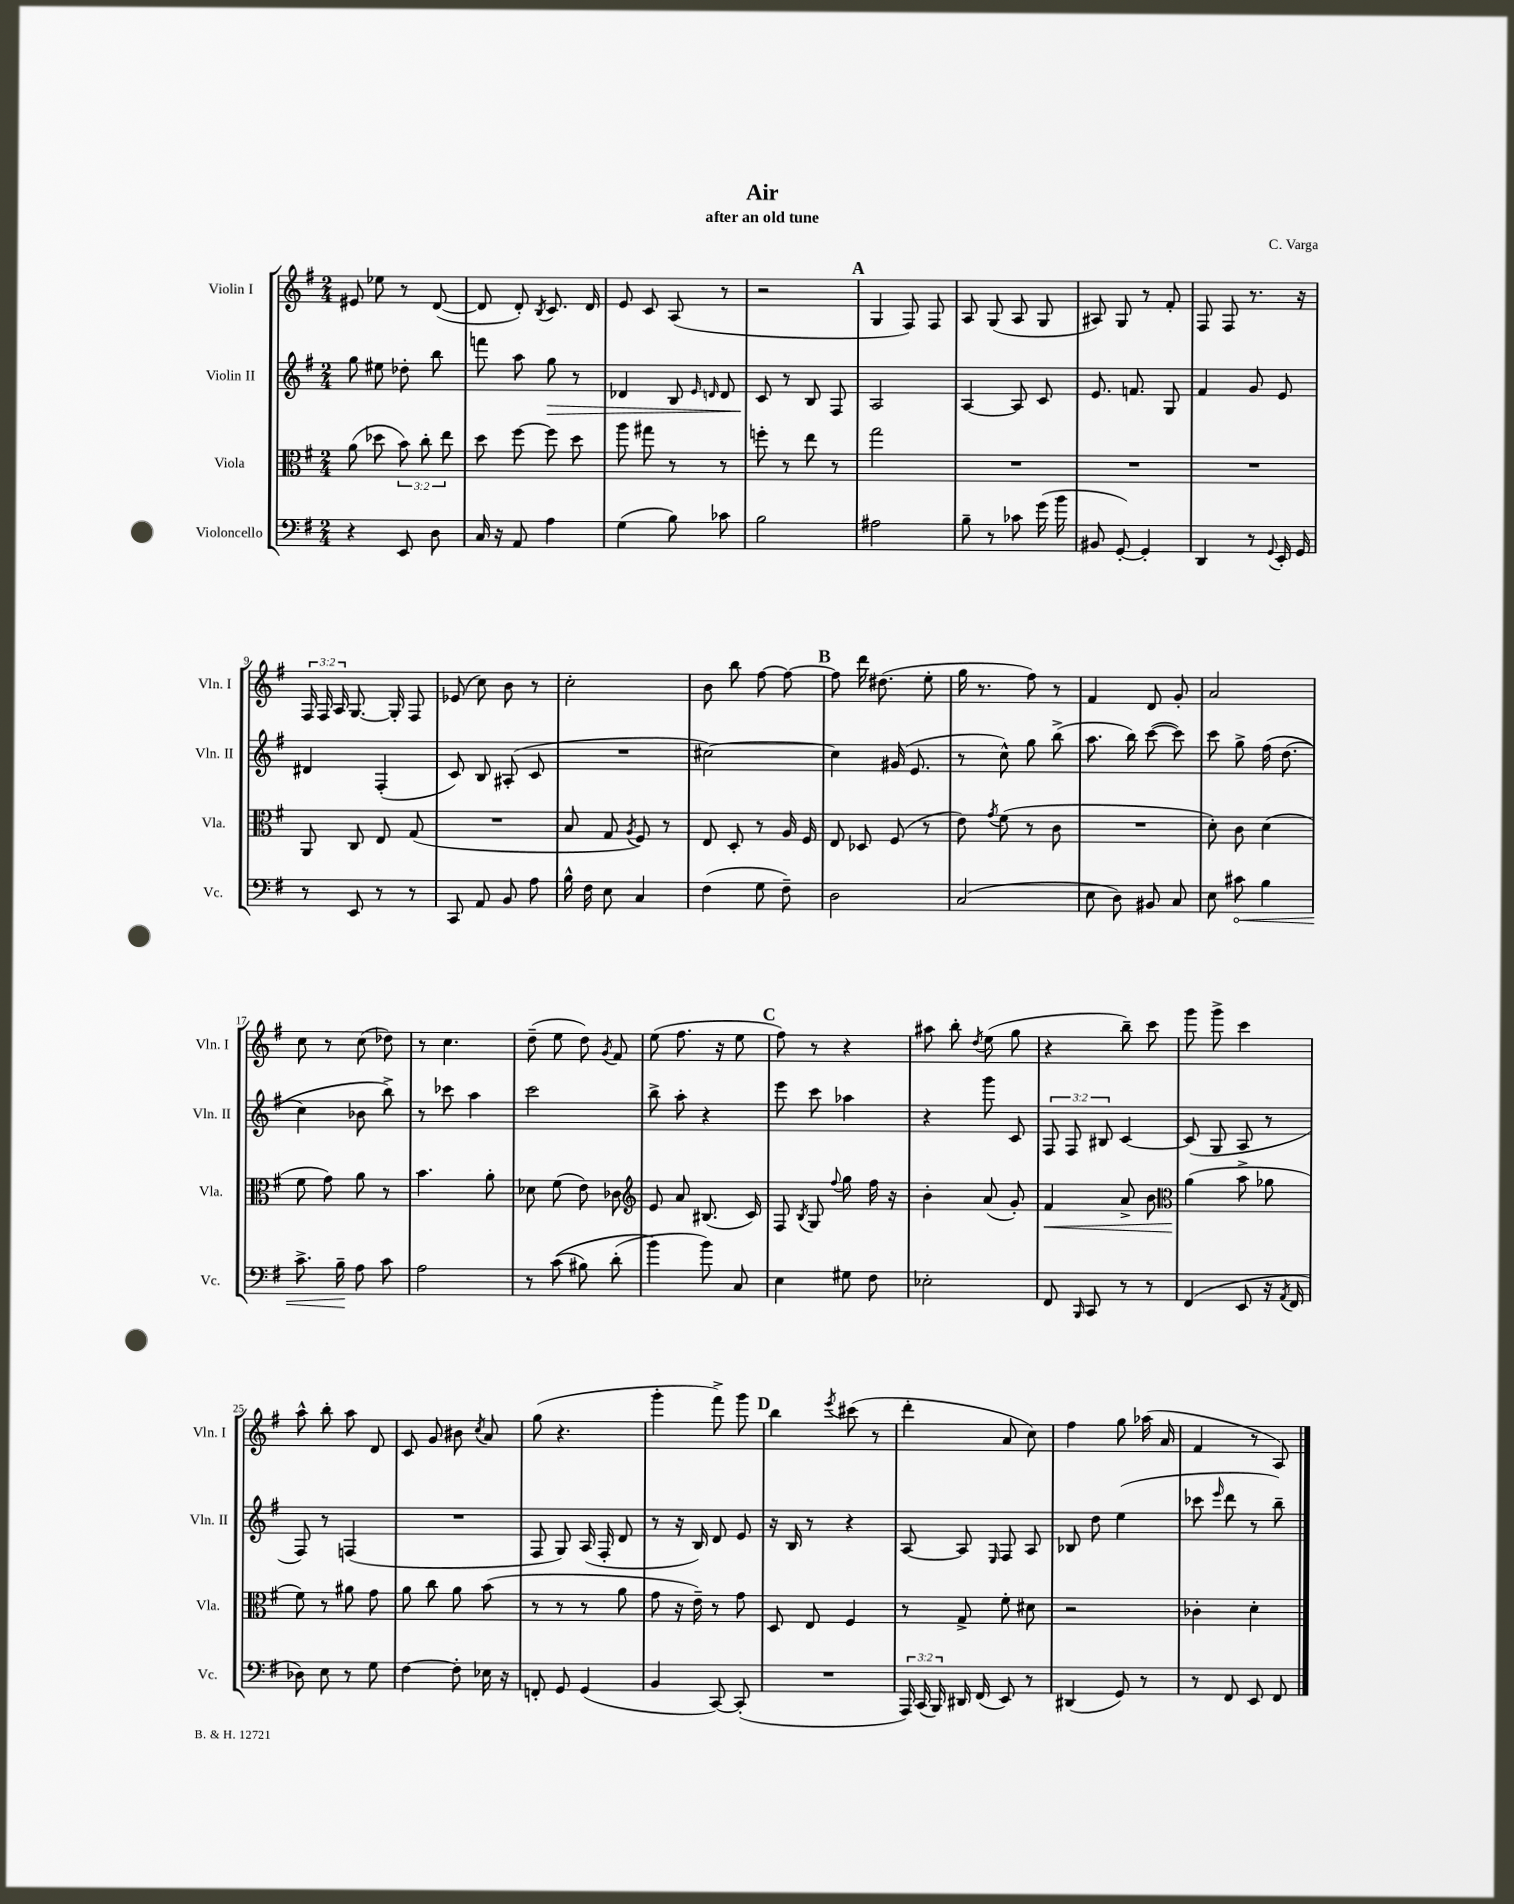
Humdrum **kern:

**kern	**kern	**kern	**kern
*staff4	*staff3	*staff2	*staff1
*clefF4	*clefC3	*clefG2	*clefG2
*k[f#]	*k[f#]	*k[f#]	*k[f#]
*M2/4	*M2/4	*M2/4	*M2/4
4r	(8a	8gg	8e#
.	8dd-	8ee#	8ee-
8EE	12b)	8dd-'	8r
.	12cc'	.	.
8D	.	8bb	([8d
.	12ee	.	.
=	=	=	=
16C	8dd	8fff	8d]
16r	.	.	.
8AA	[8ff#	8aa	8d')
.	.	.	8qB
4A	8ff#]	8gg	8.c
.	8dd	8r	.
.	.	.	16d
=	=	=	=
(4G	8aa	4d-	8e
.	8gg#	.	8c
8B)	8r	8B	(8A
.	.	16qqe	.
.	.	16qqd	.
8c-	8r	8d	8r
=	=	=	=
2B	8ff'	8c	2r
.	8r	8r	.
.	8ee	8B	.
.	8r	8F#	.
=	=	=	=
2A#	2gg	2A	4G
.	.	.	8F#)
.	.	.	8F#
=	=	=	=
8B~	2r	[4A	8A
8r	.	.	(8G
8c-	.	8A]	8A
(16g	.	8c	8G
16b	.	.	.
=	=	=	=
8BB#	2r	8.e	8A#)
[8GG')	.	.	8G
.	.	8.f	.
4GG']	.	.	8r
.	.	8G	8f#'
=	=	=	=
4DD	2r	4f#	8F#
.	.	.	8F#
8r	.	8g	8.r
8qqGG	.	.	.
16EE'	.	8e	.
16GG	.	.	16r
=	=	=	=
8r	8AA	4d#	24F#
.	.	.	24F#
.	.	.	24A
8EE	8C	.	[8.G
8r	8E	(4F#'	.
.	.	.	16G']
8r	(8G	.	8F#
=	=	=	=
8CC	2r	8c)	(8e-
8AA	.	8B	8cc)
8BB	.	(8A#'	8b
8A	.	8c	8r
=	=	=	=
16B^^	8B	2r	2cc'
16F#	.	.	.
8E	8G	.	.
.	8qA	.	.
4C	8F#)	.	.
.	8r	.	.
=	=	=	=
(4F#	8E	[2cc#)	8b
.	8D'	.	8bb
8G	8r	.	[8ff#
8F#~)	16A	.	8ff#_
.	16F#	.	.
=	=	=	=
2D	8E	4cc#]	8ff#]
.	8D-	.	16ddd
.	.	.	(8.dd#
.	(8F#	(16g#	.
.	.	8.e	.
.	8r	.	8ee'
=	=	=	=
(2C	8e)	8r	16gg
.	.	.	8.r
.	8qg	.	.
.	(8f#	8cc^^)	.
.	8r	8gg	8ff#)
.	8c	(8bb^	8r
=	=	=	=
8E	2r	8.aa	4f#
8D)	.	.	.
.	.	16bb)	.
8BB#	.	([8ccc	8d
8C	.	8ccc])	8g'
=	=	=	=
8E	8d')	8ccc	2a
8c#	8c	8gg^	.
4B	(4d	&(16ff#	.
.	.	(8.dd	.
=	=	=	=
8.c^	8f#	4cc)	8cc
.	8g)	.	8r
16B~	.	.	.
8A	8a	8b-	(8cc
8c	8r	8bb^&)	8dd-)
=	=	=	=
2A	4.b	8r	8r
.	.	8ccc-	4.cc
.	.	4aa	.
.	8a'	.	.
=	=	=	=
8r	8d-	2ccc	(8dd~
&((8c	(8f#	.	8ee
8B#)	8e)	.	8dd)
.	.	.	8qg
(8d'	8c-	.	8f#
=	=	=	=
*	*clefG2	*	*
4b&)	8e	8bb^	(8ee
.	8a	8aa'	8.ff#
8b)	(8.B#	4r	.
.	.	.	16r
8C	.	.	8ee
.	16c)	.	.
=	=	=	=
4E	8F#	8eee	8ff#)
.	8qB	.	.
.	8G	8ccc	8r
.	8qqff#	.	.
8G#	8gg	4aa-	4r
8F#	16ff#	.	.
.	16r	.	.
=	=	=	=
2E-'	4b'	4r	8aa#
.	.	.	8bb'
.	.	.	8qdd
.	(8a	8ggg	(8ee
.	8g')	8c	8gg
=	=	=	=
8FF#	4f#	12F#	4r
.	.	12F#	.
16qqBBB	.	.	.
8CC	.	.	.
.	.	12B#	.
8r	8a^	[4c	8bb~)
8r	8b	.	8ccc
=	=	=	=
*	*clefC3	*	*
(4FF#	(4a	(8c]	8ggg
.	.	8G	8ggg^
8EE	8b^	8A	4ccc
16r	8a-	8r	.
8qAA	.	.	.
16FF#	.	.	.
=	=	=	=
8D-)	8f#)	8F#)	8aa^^
8E	8r	8r	8bb'
8r	8a#	(4F	8aa
8G	8g	.	8d
=	=	=	=
[4F#	8a	2r	8c
.	8cc	.	8g
8F#']	8a	.	8b#
.	.	.	8qcc
16E-	(8b	.	8a
16r	.	.	.
=	=	=	=
8FF'	8r	8F#	(8gg
8GG	8r	8G)	4.r
(4GG	8r	(16A	.
.	.	16F#'	.
.	8a	8d	.
=	=	=	=
4BB	8g	8r	4ggg'
.	16r	16r	.
.	16e~)	16B)	.
[8CC)	8r	8d	8fff#^)
(8CC']	8g	8e	8ggg
=	=	=	=
2r	8D	16r	4bb
.	.	16B	.
.	8E	8r	.
.	.	.	8qeee
.	4F#	4r	(8ccc#
.	.	.	8r
=	=	=	=
24AAA)	8r	[8A	4ddd'
(24CC	.	.	.
24BBB)	.	.	.
16DD#	8G^	8A]	.
(16FF#	.	.	.
.	.	16qqE	.
8EE)	8f#'	8F#	8a
8r	8d#	8A	8cc)
=	=	=	=
(4DD#	2r	8B-	4ff#
.	.	8dd	.
8GG)	.	(4ee	8gg
8r	.	.	(16aa-
.	.	.	16a
=	=	=	=
8r	4c-'	8ccc-	4f#
.	.	16qqeee	.
8FF#	.	8ddd	.
8EE	4d'	8r	8r
8FF#	.	8bb~)	8A)
==	==	==	==
*-	*-	*-	*-
